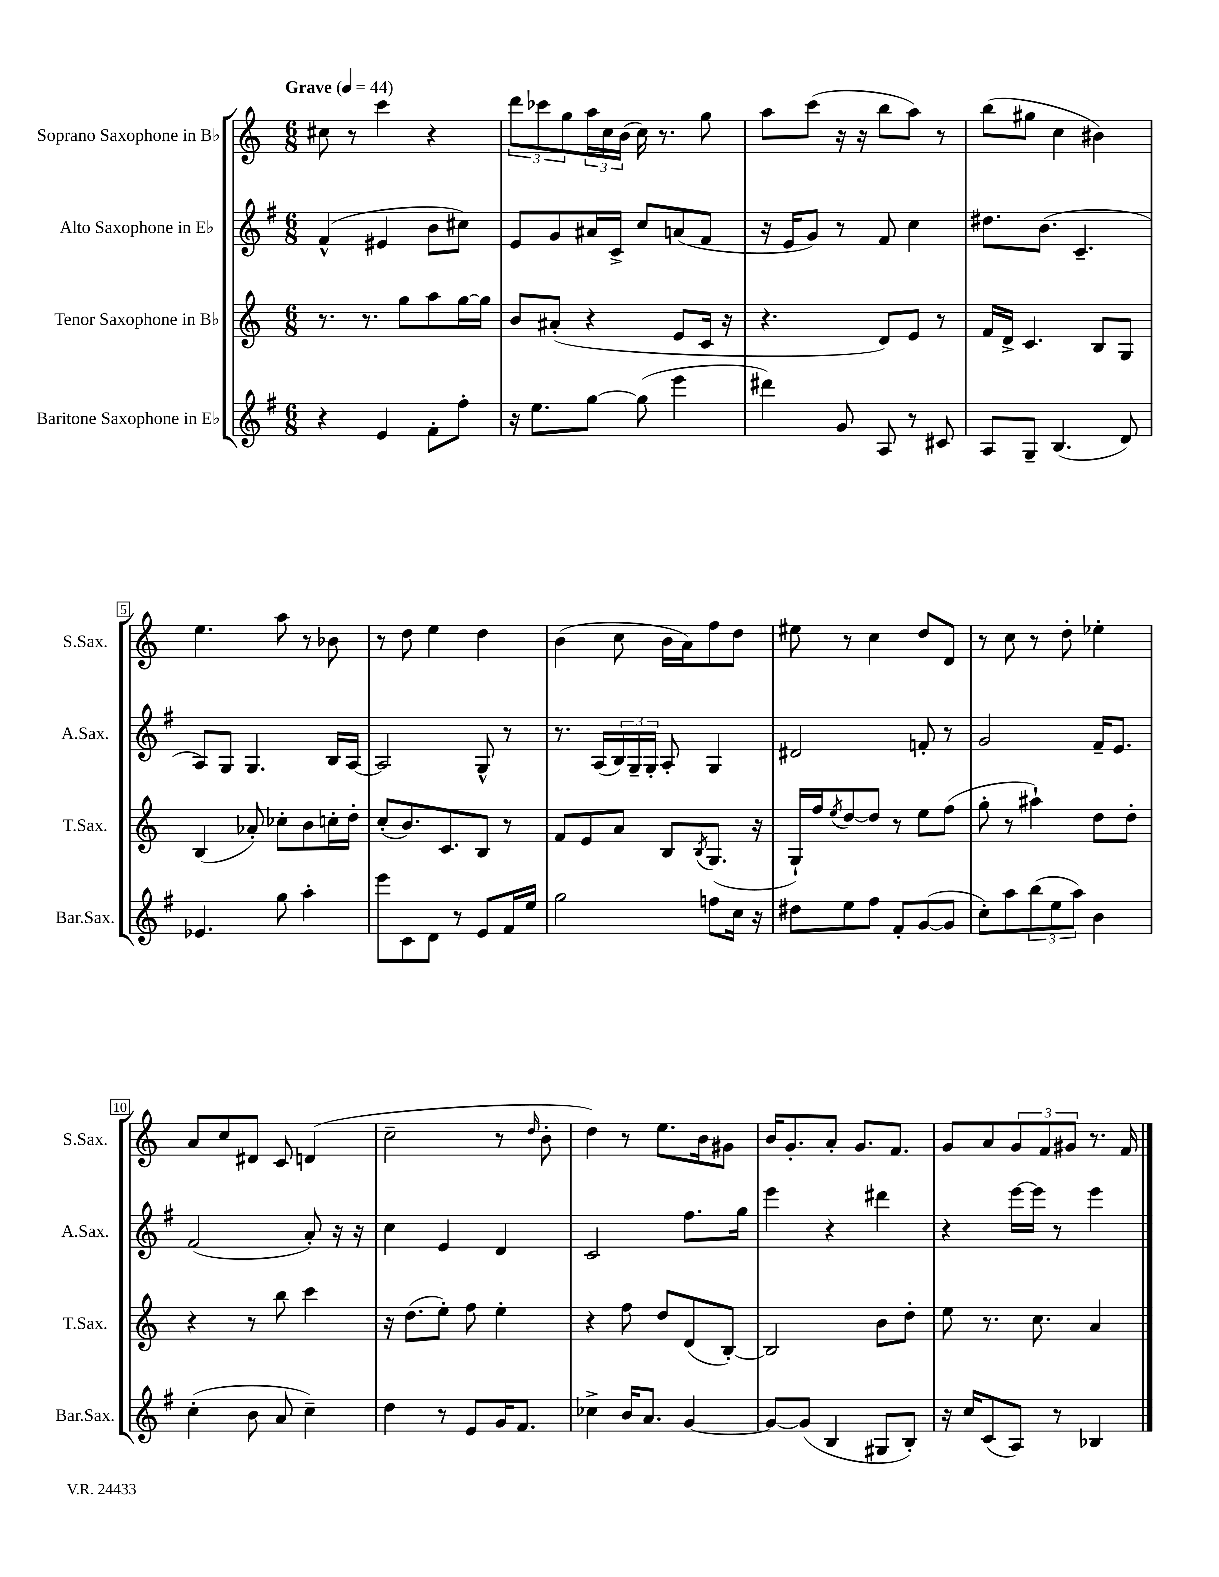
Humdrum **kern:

**kern	**kern	**kern	**kern
*staff4	*staff3	*staff2	*staff1
*clefG2	*clefG2	*clefG2	*clefG2
*k[f#]	*k[]	*k[f#]	*k[]
*M6/8	*M6/8	*M6/8	*M6/8
*MM44	*MM44	*MM44	*MM44
4r	8.r	(4f#^^/	8cc#\
.	.	.	8r
.	8.r	.	.
4e/	.	4e#/	4ccc\
.	8gg\L	.	.
8f#'\L	8aa\	8b\L	4r
8ff#'\J	[16gg\L	8cc#\J)	.
.	16gg\]JJ	.	.
=	=	=	=
16r	8b/L	8e/L	12ddd\L
8.ee\L	.	.	.
.	.	.	12ccc-\
.	(8a#'/J	8g/	.
.	.	.	12gg\
[8gg\J	4r	16a#/L	24aa\L
.	.	.	24cc\
.	.	16c^/JJ	.
.	.	.	(24b\JJ
(8gg\]	.	8cc/L	16cc\)
.	.	.	8.r
4eee\	8e/L	(8a/	.
.	16c/Jk	8f#/J	8gg\
.	16r	.	.
=	=	=	=
4ddd#\)	4.r	16r	8aa\L
.	.	16e/LK	.
.	.	8g/J)	(8ccc\J
8g/	.	8r	16r
.	.	.	16r
8A/	8d/L)	8f#/	8bb\L
8r	8e/J	4cc\	8aa\J)
8c#/	8r	.	8r
=	=	=	=
8A/L	16f/LL	8.dd#\L	(8bb\L
.	16d^/JJ	.	.
8G~/J	4.c/	.	8gg#\J
.	.	(8.b\J	.
(4.B/	.	.	4cc\
.	.	4.c~/	.
.	8B/L	.	4b#\)
8d/)	8G/J	.	.
=	=	=	=
4.e-/	(4B/	8A/L)	4.ee\
.	.	8G/J	.
.	8a-'/)	4.G/	.
8gg\	8cc-'\L	.	8aa\
4aa'\	8b\	.	8r
.	16cc'\L	16B/LL	8b-\
.	16dd'\JJ	[16A/JJ	.
=	=	=	=
8eee\L	(8cc'/L	2A/]	8r
8c\	8.b/)	.	8dd\
8d\J	.	.	4ee\
.	8.c/	.	.
8r	.	.	.
8e/L	8B/J	8G^^/	4dd\
16f#/L	8r	8r	.
16ee/JJ	.	.	.
=	=	=	=
2gg\	8f/L	8.r	(4b\
.	8e/	.	.
.	.	(16A/LL	.
.	8a/J	24B/)	8cc\
.	.	24G~/	.
.	.	24G'/JJ	.
.	8B/L	8A'/	16b\LL
.	.	.	16a\J)
.	8qB/	.	.
8ff\L	(8.G/J	4G/	8ff\
16cc\Jk	.	.	8dd\J
16r	16r	.	.
=	=	=	=
8dd#\L	16G`/LL)	2d#/	8ee#\
.	16ff/J	.	.
.	8qee/	.	.
8ee\	[8dd/	.	8r
8ff#\J	8dd/]J	.	4cc\
8f#'/L	8r	.	.
([8g/	8ee\L	8f'/	8dd/L
8g/]J	(8ff\J	8r	8d/J
=	=	=	=
8cc'\L)	8gg'\	2g/	8r
8aa\	8r	.	8cc\
(12bb\	4aa#`\)	.	8r
12ee\	.	.	.
.	.	.	8dd'\
12aa\J)	.	.	.
4b\	8dd\L	16f#~/LK	4ee-'\
.	.	8.e/J	.
.	8dd'\J	.	.
=	=	=	=
(4cc'\	4r	(2f#/	8a/L
.	.	.	8cc/
8b\	8r	.	8d#/J
8a/	8bb\	.	8c/
4cc~\)	4ccc\	8a'/)	(4d/
.	.	16r	.
.	.	16r	.
=	=	=	=
4dd\	16r	4cc\	2cc~\
.	(8.dd\L	.	.
8r	8ee'\J)	4e/	.
8e/L	8ff\	.	.
16g/K	4ee'\	4d/	8r
8.f#/J	.	.	.
.	.	.	16qqdd/
.	.	.	8b'\
=	=	=	=
4cc-^\	4r	2c/	4dd\)
16b/LK	8ff\	.	8r
8.a/J	.	.	.
.	8dd/L	.	8.ee\L
[4g/	(8d/	8.ff#\L	.
.	.	.	16b\k
.	[8B'/J)	.	8g#\J
.	.	16gg\Jk	.
=	=	=	=
8g/_L	2B/]	4eee\	16b/LK
.	.	.	8.g'/
(8g/]J	.	.	.
4B/	.	4r	8a'/J
.	.	.	8.g/L
8G#/L	8b\L	4ddd#\	.
.	.	.	8.f/J
8B'/J)	8dd'\J	.	.
=	=	=	=
16r	8ee\	4r	8g/L
16cc/LK	.	.	.
(8c/	8.r	.	8a/
8A/J)	.	[16eee\LL	12g/
.	8.cc\	16eee\]JJ	.
.	.	.	12f/
8r	.	8r	.
.	.	.	12g#/J
4B-/	4a/	4eee\	8.r
.	.	.	16f/
==	==	==	==
*-	*-	*-	*-
